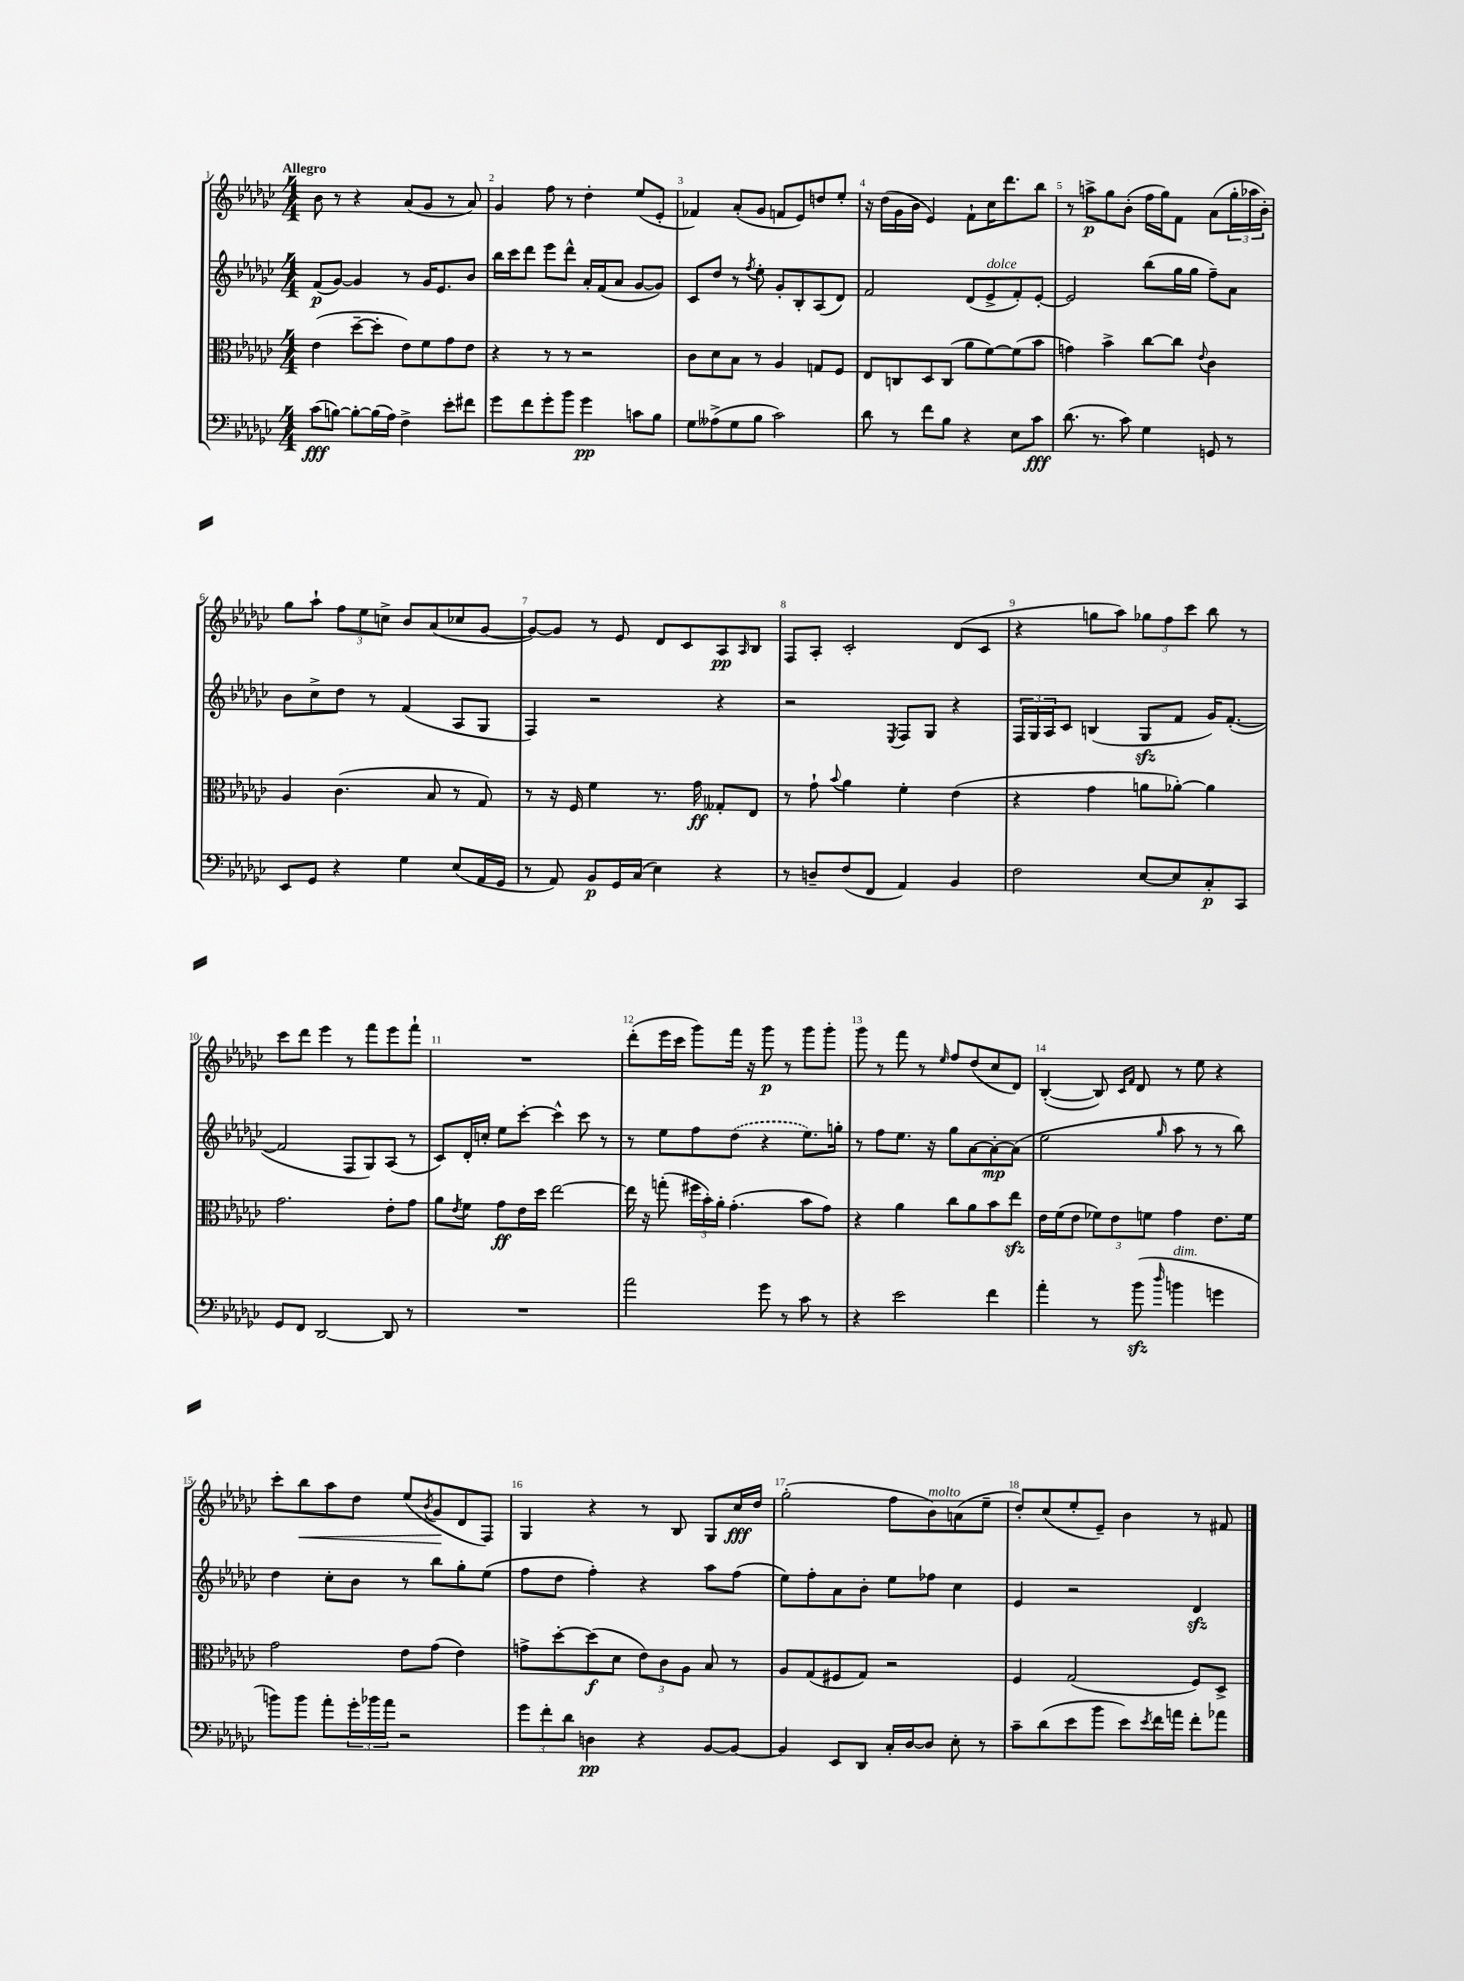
<<
\new StaffGroup <<
\new Staff = "s0" {
    \clef treble \key ges \major \numericTimeSignature \time 4/4 \tempo "Allegro"
    bes'8 r8 r4 aes'8( ges'8 r8 aes'8) |
    ges'4 f''8 r8 des''4-. ees''8( ees'8-. |
    fes'4) aes'8-.( ges'8 f'8 ees'8) d''8 ees''8-. |
    r16 des''16( ges'16 bes'16 ees'4) f'8-! ces''16 des'''8. bes''8 |
    r8 a''8->\p ges''8 bes'8-.( f''16 ges''16) f'8 aes'8( \tuplet 3/2 { ges''16-. aes''16 bes'16-.) } |
    ges''8 aes''8-! \tuplet 3/2 { f''8 ees''8 c''8-> } bes'8 aes'8( ces''8 ges'8~ |
    ges'8~) ges'8 r8 ees'8 des'8 ces'8 aes8\pp \grace { aes16 } bes8 |
    f8 aes8-. ces'2-. des'8( ces'8 |
    r4 g''8 aes''8) \tuplet 3/2 { ges''8 f''8 ces'''8 } bes''8 r8 |
    ces'''8 des'''8 ees'''4 r8 f'''8 ees'''8 f'''8-! |
    R1 |
    des'''8-.( ees'''16 ces'''16 ges'''8) f'''16 r16 ges'''8\p r8 ges'''8 ges'''8-. |
    ges'''8 r8 f'''8 r8 \grace { ees''16 } f''8 des''8( ces''8 des'8) |
    bes4~-.( bes8) \grace { ces'16 f'16 } des'8 r8 ees''8 r4 |
    ces'''8-. bes''8\< aes''8 des''8 ees''8( \acciaccatura { bes'8 } ges'8\! des'8 f8) |
    ges4 r4 r8 bes8 ges8 ces''16\fff des''16 |
    ges''2-.( f''8 bes'8^\markup { \italic "molto" }) a'8( ees''8-- |
    des''8-.) ces''8( ees''8-. ees'8--) bes'4 r8 fis'8 \bar "|." |
}
\new Staff = "s1" {
    \clef treble \key ges \major \numericTimeSignature \time 4/4
    f'8\p( ges'8~) ges'4 r8 ges'16 ees'8. bes'8 |
    bes''16 ces'''16 des'''8 ees'''8 des'''8-^ aes'16-. f'16( aes'8 ges'8~ ges'8) |
    ces'8 des''8 r8 \acciaccatura { f''8 } ees''8-. ges'8-. bes8-. aes8( des'8) |
    f'2 des'8( ees'8->^\markup { \italic "dolce" } f'8-.) ees'8~-. |
    ees'2 bes''8( ges''16 ges''16 f''8--) aes'8 |
    bes'8 ces''8-> des''8 r8 f'4( aes8 ges8 |
    f4) r2 r4 |
    r2 \acciaccatura { ees8 } f8 ges8 r4 |
    \tuplet 3/2 { f16 ges16 aes16 } ces'8 b4( ges8\sfz f'8 ges'16) f'8.~-.( |
    f'2 f8 ges8) aes8( r8 |
    ces'8) des'16-. c''16-. ees''8 ces'''8~-. ces'''4-^ ces'''8 r8 |
    r8 ees''8 f''8 \once \slurDashed des''8( r4 ees''8.) g''16-. |
    r8 f''8 ees''8. r16 ges''8 aes'8~ aes'8~-.\mp aes'8( |
    ees''2 \grace { ges''16 } aes''8 r8 r8 bes''8) |
    des''4 ces''8-. bes'8 r8 bes''8 ges''8-. ees''8( |
    f''8 des''8 f''4-.) r4 aes''8 f''8( |
    ees''8) f''8-. aes'8 bes'8-. ees''8 fes''8 ces''4 |
    ees'4 r2 des'4\sfz \bar "|." |
}
\new Staff = "s2" {
    \clef alto \key ges \major \numericTimeSignature \time 4/4
    ees'4( des''8~-- des''8-. ees'8) f'8 ges'8 ees'8 |
    r4 r8 r8 r2 |
    ces'8 des'8 bes8 r8 aes4 g8 f8 |
    ees8 c8 des8 c8( aes'8 f'8~) f'8( bes'8 |
    g'4) bes'4-> ces''8~ ces''8 \appoggiatura { ees'8 } ces'4 |
    aes4 ces'4.( bes8 r8 ges8) |
    r8 r16 f16 f'4 r8. ges'16\ff geses8-. ees8 |
    r8 ges'8-! \appoggiatura { bes'8 } aes'4 f'4-. ees'4( |
    r4 ges'4 a'8 aes'8~-.) aes'4 |
    ges'2. ees'8-. ges'8 |
    aes'8 \acciaccatura { ees'8 } f'8 ges'8\ff ees'16 des''16 ees''2~ |
    ees''16 r16 g''8-.( \tuplet 3/2 { fis''16 bes'16-.) aes'16-. } ges'4.-.( bes'8 ges'8) |
    r4 aes'4 ces''8 aes'8 bes'8 ees''8\sfz |
    ees'16 f'16( ees'8 \tuplet 3/2 { fes'8) ees'8 f'8 } ges'4 ees'8. f'16 |
    ges'2 ees'8 ges'8( ees'4) |
    g'8-> des''8~-. des''8\f( des'8 \tuplet 3/2 { ees'8) ces'8 aes8 } bes8 r8 |
    aes8 ges8( fis8 ges8) r2 |
    f4 ges2( f8) des8-> \bar "|." |
}
\new Staff = "s3" {
    \clef bass \key ges \major \numericTimeSignature \time 4/4
    ces'8\fff( b8~) b8~-. b16( aes16) f4-> ees'8-. fis'8 |
    ges'8 f'8 ges'8-. bes'8 ges'4\pp c'8 bes8 |
    ges8 aeses8->( ges8 bes8 ces'2) |
    des'8 r8 f'8 bes8 r4 ees8 ces'8\fff |
    des'8.( r8. ces'8) ges4 g,8 r8 |
    ees,8 ges,8 r4 ges4 ees8( aes,16 ges,16 |
    r8 aes,8) bes,8\p ges,16 ces16( ees4) r4 |
    r8 d8-- f8( f,8 aes,4) bes,4 |
    f2 ees8~ ees8 ces8-.\p ces,8 |
    ges,8 f,8 des,2~ des,8 r8 |
    R1 |
    aes'2 ges'8 r8 ces'8 r8 |
    r4 ees'2 f'4 |
    aes'4-. r8 bes'8\sfz( \grace { des''16 } b'4^\markup { \italic "dim." } g'4 |
    b'8) b'8 aes'8-. \tuplet 3/2 { ges'16-. bes'16 aes'16 } r2 |
    \tuplet 3/2 { ges'8 f'8-. des'8 } d4\pp r4 bes,8~ bes,8~ |
    bes,4 ees,8 des,8 ces16-. des16~ des8 ees8-. r8 |
    ces'8-- des'8( ees'8 bes'8 ees'8) \acciaccatura { ees'8 } f'16 a'16 f'8-. aes'8 \bar "|." |
}
>>
>>
\layout { \context { \Score \override BarNumber.break-visibility = ##(#f #t #t) barNumberVisibility = #all-bar-numbers-visible } }
